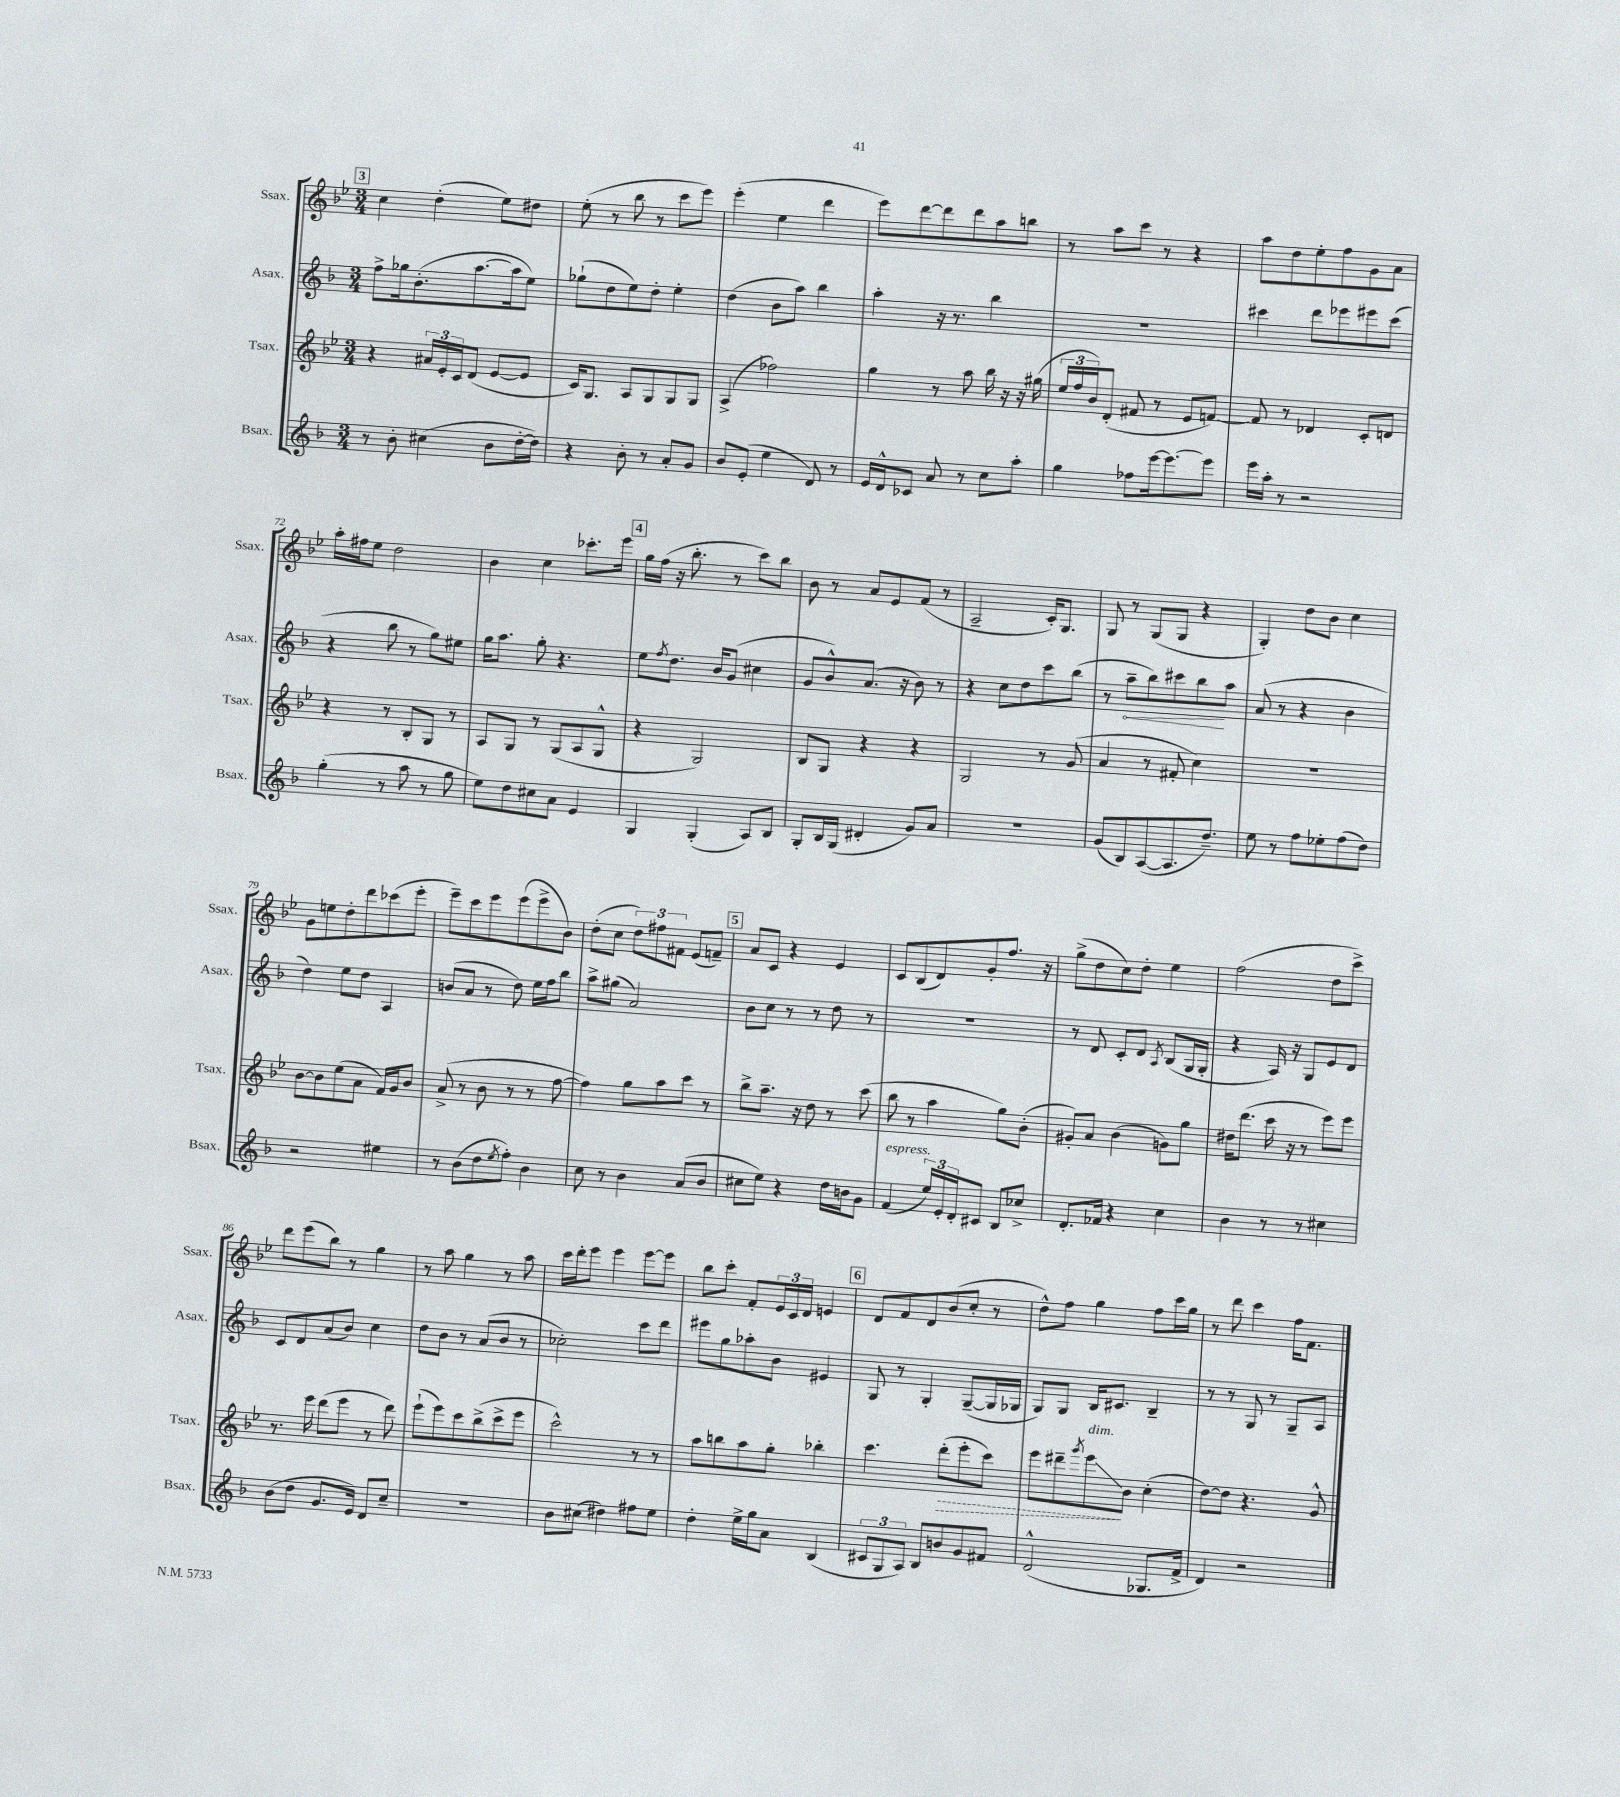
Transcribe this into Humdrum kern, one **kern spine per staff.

**kern	**kern	**kern	**kern
*staff4	*staff3	*staff2	*staff1
*clefG2	*clefG2	*clefG2	*clefG2
*k[b-]	*k[b-e-]	*k[b-]	*k[b-e-]
*M3/4	*M3/4	*M3/4	*M3/4
8r	4r	8ff^\L	4cc\
8b-'\	.	16gg-\k	.
.	.	(8.b-'\	.
(4cc#\	24a#/LL	.	(4dd'\
.	24e-'/	.	.
.	24c/J	.	.
.	(8d/J	[8.aa\	.
8b-\L	[8e-/L	.	8ee-\L)
.	.	16aa\]k	.
[16dd'\L	8e-/]J	8ee\J)	8dd#\J
16dd\]JJ)	.	.	.
=	=	=	=
4r	16c/LK)	(8gg-`\L	(8ee-'\
.	8.G/J	.	.
.	.	8dd\	8r
8b-'\	8A/L	8ee\)	8bb-\
8r	8G/	8dd'\J	8r
8a'/L	8G/	4ee'\	8ccc\L
8g/J	8G/J	.	8eee-\J)
=	=	=	=
8b-/L	(4A^/	(4dd\	(4eee-'\
(8e'/J	.	.	.
4ee\	2ff-\)	8b-\L	4ee-\
.	.	8aa\J)	.
8d/)	.	4bb-\	4ddd\
8r	.	.	.
=	=	=	=
16e/LL	4gg\	4aa'\	8eee-\L)
16d^^/J	.	.	.
8c-/J	.	.	[8ddd\
8a/	8r	16r	8ddd\]
.	.	8.r	.
8r	8aa\	.	8ddd\
8cc\L	16bb-\	4bb-\	8aa\
.	16r	.	.
8aa'\J	16r	.	8bb\J
.	(16gg#\	.	.
=	=	=	=
4gg\	24ee-/LL	2.r	8r
.	24ff/	.	.
.	24b-/J)	.	.
.	(8d'/J	.	8aa\L
8ff-\L	8f#/	.	8ccc\J
[16eee\k	8r	.	8r
8.eee\_	.	.	.
.	8e-/L	.	4r
8eee\]J	[8f/J)	.	.
=	=	=	=
16eee\LL	8f/]	4ccc#\	8aa\L
16aa'\JJ	.	.	.
8r	8r	.	8dd\
2r	4d-/	8ddd\L	8ee-'\
.	.	8eee-\	8ff\
.	8c'/L	8eee#\	8g\
.	8d/J	(8ccc#\J	8a\J
=	=	=	=
(4gg'\	4r	4r	16aa'\LL
.	.	.	16ff#\J
.	.	.	8ee-\J
8r	8r	8bb-\	2dd\
8aa\	8B-'/L	8r	.
8r	8G/J	8gg\L)	.
8gg\	8r	8ee#\J	.
=	=	=	=
8ee\L)	8A/L	16gg\LK	4b-\
.	.	8.aa\J	.
8dd\	8G/J	.	.
8cc#\	8r	8gg'\	4cc\
8a\J	(8G/L	4.r	.
4e/	8A/	.	8.ccc-'\L
.	8G^^/J	.	.
.	.	.	16eee-\Jk
=	=	=	=
4G/	4r	8ee\L	16gg\LL
.	.	.	(16ff\JJ
.	.	8qff/	.
.	.	8.dd\J	16r
.	.	.	8.bb-'\
(4G'/	2G/)	.	.
.	.	16b-/LK	.
.	.	(8g/J	8r
8A/L)	.	4cc#\	8ccc\L)
8B-/J	.	.	8bb-\J
=	=	=	=
8G'/L	8B-/L	8g/L	8b-\
16B-/L	8G/J	8b-^^/)	8r
(16G/JJ	.	.	.
4d#'/	4r	(8.a/J	8a/L
.	.	.	8e-/
.	.	16r	.
8g/L)	4r	8b-\)	(8f/J
8a/J	.	8r	8r
=	=	=	=
2.r	2G/	4r	2A~/
.	.	8cc\L	.
.	.	8dd\	.
.	8r	8ccc\	16c'/LK)
.	.	.	8.G/J
.	(8g/	(8bb-\J	.
=	=	=	=
(8g/L	4a/	8r	8G/
8B-/)	.	8aa~\L	8r
([8A/	8r	8bb-\)	(8G/L
8.A/]	8f#'/	8ccc#\	8G/J
.	4cc\)	8bb-\	4r
8.dd~/J)	.	.	.
.	.	8aa\J	.
=	=	=	=
8ee\	2.r	(8a/	4G'/)
8r	.	8r	.
8ff\L	.	4r	8dd\L
8ee-'\	.	.	8b-\J
(8ff\	.	4b-\	4cc\
8dd\J)	.	.	.
=	=	=	=
2r	[8b-\L	4dd\)	8g\L
.	8b-\]	.	8ee\
.	(8ee-\	8ee\L	8dd'\
.	8a\J	8dd\J	8ddd\
4ee#\	16f/LL)	4A/	(8ccc-\
.	16g/J	.	.
.	8b-/J	.	8eee-'\J
=	=	=	=
8r	(8a^/	(8b/L	8eee-~\L)
(8b-\L	8r	8a/J	8ccc\
8dd\	8b-\	8r	8eee-\
8qee/	.	.	.
8ff'\J)	8r	8dd\)	(8eee-\
4b-\	8r	16ee\LL	8eee-^\
.	.	16ff\J	.
.	[8ff\	8bb-\J	8b-\J)
=	=	=	=
8cc\	4ff\])	8aa^\L	(8dd'\L
8r	.	(8gg#\J	8cc\J
4b-\	8gg\L	2a/)	12dd\L)
.	.	.	12ff#\
.	8aa\	.	.
.	.	.	12f#\J
(8a/L	8ccc\J	.	(8e-/L
8b-/J	8r	.	8f~/J)
=	=	=	=
8cc#\L	8bb-^\L	8b-\L	8a/L
8ee\J)	8.aa~\J	8cc\J	8c/J
4r	.	8r	4r
.	16r	.	.
.	8dd\	8r	.
16dd\LL	8r	8dd\	4e-/
16b\J	.	.	.
8g\J	(8ccc\	8r	.
=	=	=	=
(4f/	8bb-\	2.r	8c/L
.	8r	.	(8B-/
24ee/LL)	4aa\	.	8d/)
24e'/	.	.	.
24d'/J	.	.	.
8c#/J	.	.	8g'/
8B-/L	8gg\L)	.	8.ff/J
8cc-^/J	(8b-'\J	.	.
.	.	.	16r
=	=	=	=
8.d'/L	8g#'/L)	8r	(8gg^\L
.	8a/J	8d/	8dd\
16f-/Jk	.	.	.
4r	(4b-\	8c'/L	8cc\)
.	.	8d/J	8dd'\J
.	.	8qA/	.
4cc\	8g\L)	(8B-/L	4ee-\
.	8gg\J	16G/L	.
.	.	16G'/JJ	.
=	=	=	=
4b-\	16dd#\LK	4r	(2ff\
.	(8.ddd\J	.	.
8r	16ccc\	16A/)	.
.	16r	16r	.
8r	8r	8G/L	.
4cc#\	8eee-\L)	8e/	8dd\L
.	8eee-\J	8d/J	8ccc^\J)
=	=	=	=
(8b-\L	8.r	8c/L	8ddd\L
8dd\J	.	8d/	(8eee-\
.	16eee-\	.	.
8.g/L	(8ddd\L	(8a/	8bb-\J)
.	8eee-\J	8b-/J)	8r
16e/Jk)	.	.	.
8d/L	8r	4cc\	4gg\
8cc~/J	8ddd\)	.	.
=	=	=	=
2.r	(8eee-`\L	8dd\L	8r
.	8eee-\)	8b-\J	8aa\
.	8ccc\	8r	4gg\
.	(8bb-^\	(8a/L	.
.	8ccc^\	8b-/J	8r
.	8eee-\J	8r	8aa\
=	=	=	=
8b-\L	2ccc^^\)	2cc-'\)	16ccc\LL
.	.	.	16ddd'\J
(8cc#\J	.	.	8eee-\J
4dd#\)	.	.	4eee-\
8ff#\L	8r	8ccc\L	[8eee-\L
8ee\J	8r	8ddd\J	8eee-\]J
=	=	=	=
4dd'\	8aa\L	8eee#\L	8bb-\L
.	8bb\	8gg\	8ccc'\J
16ee^\LL	8aa\	8aa-'\	8f'/L
16gg\J	.	.	.
8a\J	8gg'\J	8b-\J	24e-/L
.	.	.	24c/
.	.	.	24d/JJ
(4B-/	4bb-'\	4e#/	4e/
=	=	=	=
12c#/L	4.ccc\	8G/	8d/L
12G/	.	.	.
.	.	8r	8f/
12A/J)	.	.	.
8B-/L	.	4G'/	8d/
8b/	(8ddd'\L	.	(8b-/
8g/	8eee-'\	([8G~/L	8cc'/J
8f#/J	8ccc\J)	16G/]L	8r
.	.	16G-/JJ	.
=	=	=	=
(2d^^/	8eee-\L	8G/L)	8dd^^\L)
.	8ddd#~\	8G/J	8ff\J
.	8qggg/	.	.
.	8eee-\	16B-/LK	4gg\
.	.	8.c#/J	.
.	8b-\J	.	.
8.G-/L	(4cc'\	4B-~/	8ff\L
.	.	.	16ccc\L
16f^/Jk	.	.	16gg\JJ
=	=	=	=
4d/)	[8dd\L)	8r	8r
.	8dd\]J	8r	8ddd\
2r	4.r	8G/	4ccc\
.	.	8r	.
.	.	8G~/L	16ff\LK
.	.	.	8.f\J
.	8g^^/	8A/J	.
==	==	==	==
*-	*-	*-	*-
